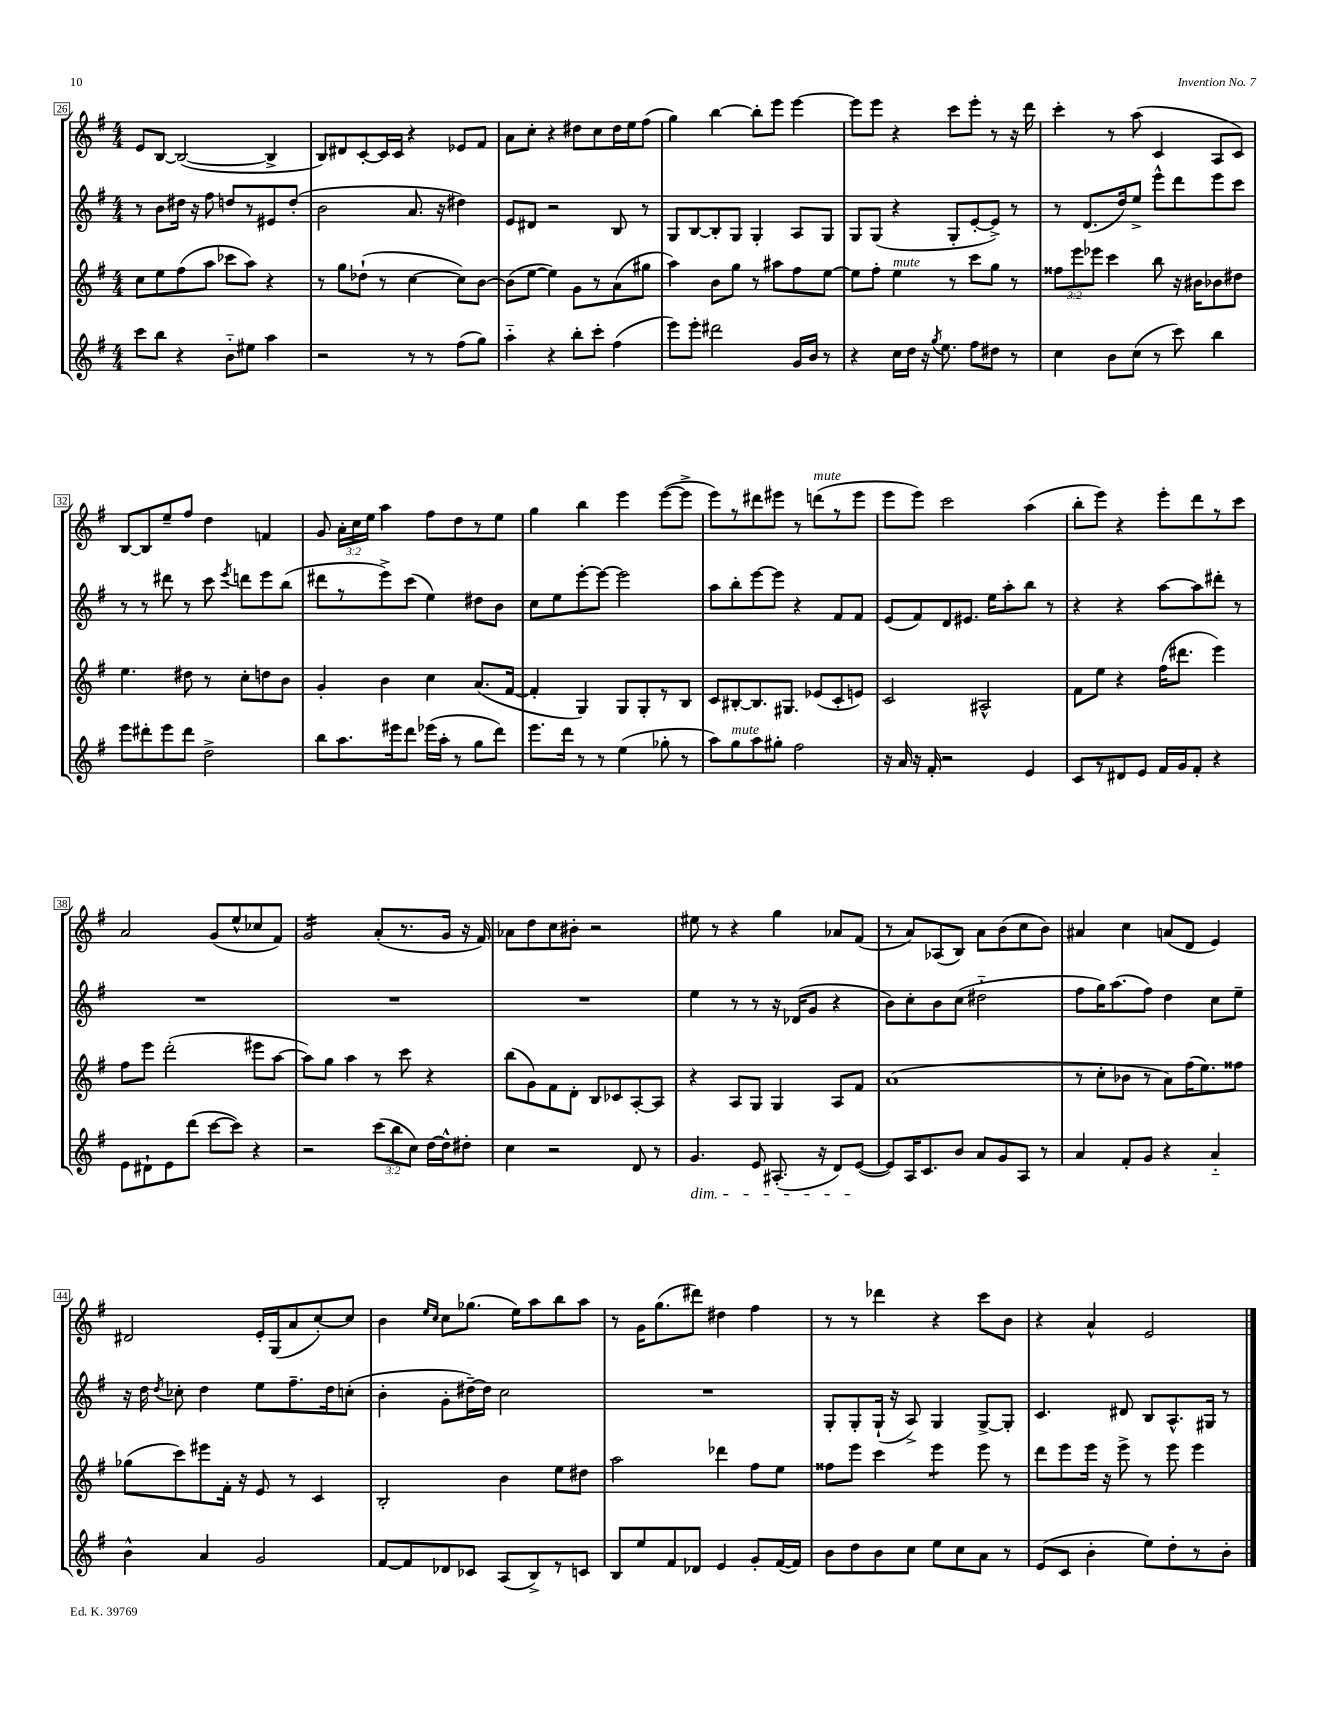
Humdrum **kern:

**kern	**kern	**kern	**kern
*staff4	*staff3	*staff2	*staff1
*clefG2	*clefG2	*clefG2	*clefG2
*k[f#]	*k[f#]	*k[f#]	*k[f#]
*M4/4	*M4/4	*M4/4	*M4/4
8ccc\L	8cc\L	8r	8e/L
8bb\J	8ee\	8b\L	[8B/J
4r	(8ff#\	16dd#\Jk	(2B/_
.	.	16r	.
.	8aa\J	8ff#\	.
8b'~\L	8ccc-\L	8dd/L	.
8ee#\J	8aa\J)	8r	.
4aa\	4r	8e#/	4B^/]
.	.	(8dd'/J	.
=	=	=	=
2r	8r	2b\	8B/L)
.	8gg\L	.	8d#/
.	(8dd-`\J	.	[8c'/
.	8r	.	16c/]L
.	.	.	16c/JJ
8r	[4cc\	8.a/	4r
8r	.	.	.
.	.	16r	.
(8ff#\L	8cc\]L)	4dd#\)	8e-/L
8gg\J)	[8b\J	.	8f#/J
=	=	=	=
4aa'~\	(8b\]L	8e/L	8a\L
.	[8ee\J	8d#/J	8cc'\J
4r	4ee\])	2r	4r
8bb'\L	8g\L	.	8dd#\L
8ccc'\J	8r	.	8cc\
(4ff#\	(8a\	8B/	16dd#\L
.	.	.	16ee\J
.	8gg#\J	8r	(8ff#\J
=	=	=	=
8eee\L)	4aa\)	8G/L	4gg\)
8eee'\J	.	[8B/	.
2ddd#\	8b\L	8B'/]	[4bb\
.	8gg\J	8G/J	.
.	8r	4G'/	8bb'\]L
.	8aa#\L	.	8eee\J
16g/LL	8ff#\	8A/L	[4eee\
16b/JJ	.	.	.
8r	[8ee\J	8G/J	.
=	=	=	=
4r	8ee\]L	8G/L	8eee\]L
.	8ff#'\J	(8G/J	8eee\J
16cc\LL	4ee\	4r	4r
16dd\JJ	.	.	.
16r	.	.	.
8qgg/	.	.	.
8.ee\	.	.	.
.	8r	8G'/L	8ccc\L
8ff#\L	8ccc\L	[8e'/	8eee'\J
8dd#\J	8gg\J	8e^/]J)	8r
8r	8r	8r	16r
.	.	.	16ddd\
=	=	=	=
4cc\	12ff##\L	8r	4ccc'\
.	12eee\	.	.
.	.	(8.d/L	.
.	12eee-\J	.	.
8b\L	4ccc\	.	8r
.	.	16dd/k)	.
(8cc\J	.	8ee^/J	(8aa\
8r	8bb\	8eee^^\L	4c/
8ccc\)	16r	8ddd\	.
.	16b#\LK	.	.
4bb\	8b-\	8eee\	8A/L
.	8dd#\J	8ccc\J	8c/J)
=	=	=	=
8eee\L	4.ee\	8r	[8B/L
8ddd#'\	.	8r	8B/]
8eee\	.	8ddd#\	8ee~/
8ddd#\J	8dd#\	8r	8ff#/J
2dd^\	8r	8ccc\	4dd\
.	.	8qeee/	.
.	8cc'\L	8ddd\L	.
.	8dd\	8eee\	4f/
.	8b\J	(8bb\J	.
=	=	=	=
8bb\L	4g'/	8ddd#\L	8g/
8.aa\	.	8r	24a'\LL
.	.	.	24cc\
.	.	.	24ee\JJ
.	4b\	8eee^\)	4aa\
16eee#\k	.	.	.
8ddd\J	.	(8ccc\J	.
(16eee-\LL	4cc\	4ee\)	8ff#\L
16aa'\JJ	.	.	.
8r	.	.	8dd\
8gg\L	(8.a/L	8dd#\L	8r
8ddd\J)	.	8b\J	8ee\J
.	[16f#/Jk	.	.
=	=	=	=
8.eee\L	4f#'/]	8cc\L	4gg\
.	.	8ee\	.
16ddd\Jk	.	.	.
8r	4G/)	[8eee'\	4bb\
8r	.	8eee\_J	.
(4ee\	8G/L	2eee\]	4eee\
.	8G'/	.	.
8gg-'\	8r	.	([8eee\L
8r	8B/J	.	8eee^\]J
=	=	=	=
8aa\L)	8c/L	8aa\L	8eee\L)
8gg\	[8B#'/	8bb'\	8r
8aa\	8.B#/]	[8eee\	8ddd#\
8gg#'\J	.	8eee\]J	8eee#\J
.	8.G#/J	.	.
2ff#\	.	4r	8r
.	(8e-/L	.	(8ddd\L
.	8c'/	8f#/L	8r
.	8e/J)	8f#/J	8eee#\J
=	=	=	=
16r	2c/	(8e/L	8eee\L
16a/	.	.	.
16r	.	8f#/)	8eee\J)
16f#'/	.	.	.
2r	.	8d/	2ccc\
.	.	8.e#/J	.
.	2A#^^/	.	.
.	.	16ee\LK	.
.	.	8aa'\	.
4e/	.	8bb\J	(4aa\
.	.	8r	.
=	=	=	=
8c/L	8f#\L	4r	8bb'\L
8r	8ee\J	.	8eee\J)
8d#/	4r	4r	4r
8e/J	.	.	.
16f#/LL	(16ff#\LK	[8aa\L	8eee'\L
16g/J	8.ddd#\J	.	.
8f#'/J	.	8aa\]	8ddd\
4r	4eee\)	8ddd#'\J	8r
.	.	8r	8ccc\J
=	=	=	=
8e\L	8ff#\L	1r	2a/
8d#`\	8eee\J	.	.
8e\	(2ddd'\	.	.
(8ddd\J	.	.	.
[8ccc\L	.	.	(8g/L
8ccc\]J)	.	.	8ee^^/
4r	8eee#\L	.	8cc-/
.	[8aa\J	.	8f#/J)
=	=	=	=
2r	8aa\]L)	1r	2g/
.	8gg\J	.	.
.	4aa\	.	.
(12ccc\L	8r	.	(8a'/L
12bb\	.	.	.
.	8ccc\	.	8.r
12cc\J)	.	.	.
[16dd\LL	4r	.	.
16dd^^\]J	.	.	16g/Jk
8dd#'\J	.	.	16r
.	.	.	16f#/)
=	=	=	=
4cc\	(8bb\L	1r	8a-\L
.	8g\)	.	8dd\
2r	8f#\	.	8cc\
.	8d'\J	.	8b#'\J
.	8B/L	.	2r
.	8c-/	.	.
8d/	[8A'/	.	.
8r	8A/]J	.	.
=	=	=	=
4.g/	4r	4ee\	8ee#\
.	.	.	8r
.	8A/L	8r	4r
8e/	8G/J	8r	.
(8.A#'/	4G/	16r	4gg\
.	.	(16d-/LK	.
.	.	8g/J	.
16r	.	.	.
8d/L)	8A/L	4r	8a-/L
([8e/J	8f#/J	.	(8f#/J
=	=	=	=
8e/]L)	(1a	8b\L)	8r
16A/K	.	8cc'\	8a/L)
8.c/	.	.	.
.	.	8b\	(8A-/
8b/J	.	(8cc\J	8B/J)
8a/L	.	2dd#'~\	8a\L
8g/	.	.	(8b\
8A/J	.	.	8cc\
8r	.	.	8b\J)
=	=	=	=
4a/	8r	8ff#\L	4a#/
.	8cc'\L	16gg\K)	.
.	.	(8.aa\	.
8f#'/L	8b-\J	.	4cc\
8g/J	8r	8ff#\J)	.
4r	8a\L)	4dd\	(8a/L
.	(16ff#\K	.	8d/J
.	8.ee\)	.	.
4a'~/	.	8cc\L	4e/)
.	8ff##\J	8ee~\J	.
=	=	=	=
4b^^\	(8gg-\L	16r	2d#/
.	.	16dd\	.
.	.	8qdd/	.
.	8ccc\)	8cc-'\	.
4a/	8eee#\	4dd\	.
.	16f#'\Jk	.	.
.	16r	.	.
2g/	8e/	8ee\L	16e'/LL
.	.	.	(16G/J
.	8r	8.ff#~\	8a/
.	4c/	.	[8cc'/)
.	.	16dd\k	.
.	.	(8cc'\J	8cc/]J
=	=	=	=
[8f#/L	2B'/	4b'\	4b\
8f#/]	.	.	.
.	.	.	16qqee/LL
.	.	.	16qqcc/JJ
8d-/	.	8g'\L	8cc\L
8c-/J	.	[16dd#~\L)	(8.gg-\J
.	.	16dd#\]JJ	.
(8A/L	4b\	2cc\	.
.	.	.	16ee\LK)
8B^/)	.	.	8aa\
8r	8ee\L	.	8bb\
8c/J	8dd#\J	.	8aa\J
=	=	=	=
8B/L	2aa\	1r	8r
8ee/	.	.	16g\LK
.	.	.	(8.gg\
8f#/	.	.	.
8d-/J	.	.	8ddd#\J)
4e/	4ddd-\	.	4dd#\
8g'/L	8ff#\L	.	4ff#\
([16f#/L	8ee\J	.	.
16f#/]JJ)	.	.	.
=	=	=	=
8b\L	8ff##\L	8G'/L	8r
8dd\	8eee\J	8G'/	8r
8b\	4ccc\	(16G`/Jk	4ddd-\
.	.	16r	.
8cc\J	.	8A^/)	.
8ee\L	4eee\	4G/	4r
8cc\	.	.	.
8a\J	8eee\	[8G^/L	8ccc\L
8r	8r	8G'/]J	8b\J
=	=	=	=
(8e/L	8ddd\L	4.c/	4r
8c/J	8eee\	.	.
4b'\	16eee\Jk	.	4a^^/
.	16r	.	.
.	8eee^\	8d#/	.
8ee\L)	8r	8B/L	2e/
8dd'\	8eee\	8.A^^/	.
8r	4eee\	.	.
.	.	16G#/Jk	.
8b'\J	.	8r	.
==	==	==	==
*-	*-	*-	*-
